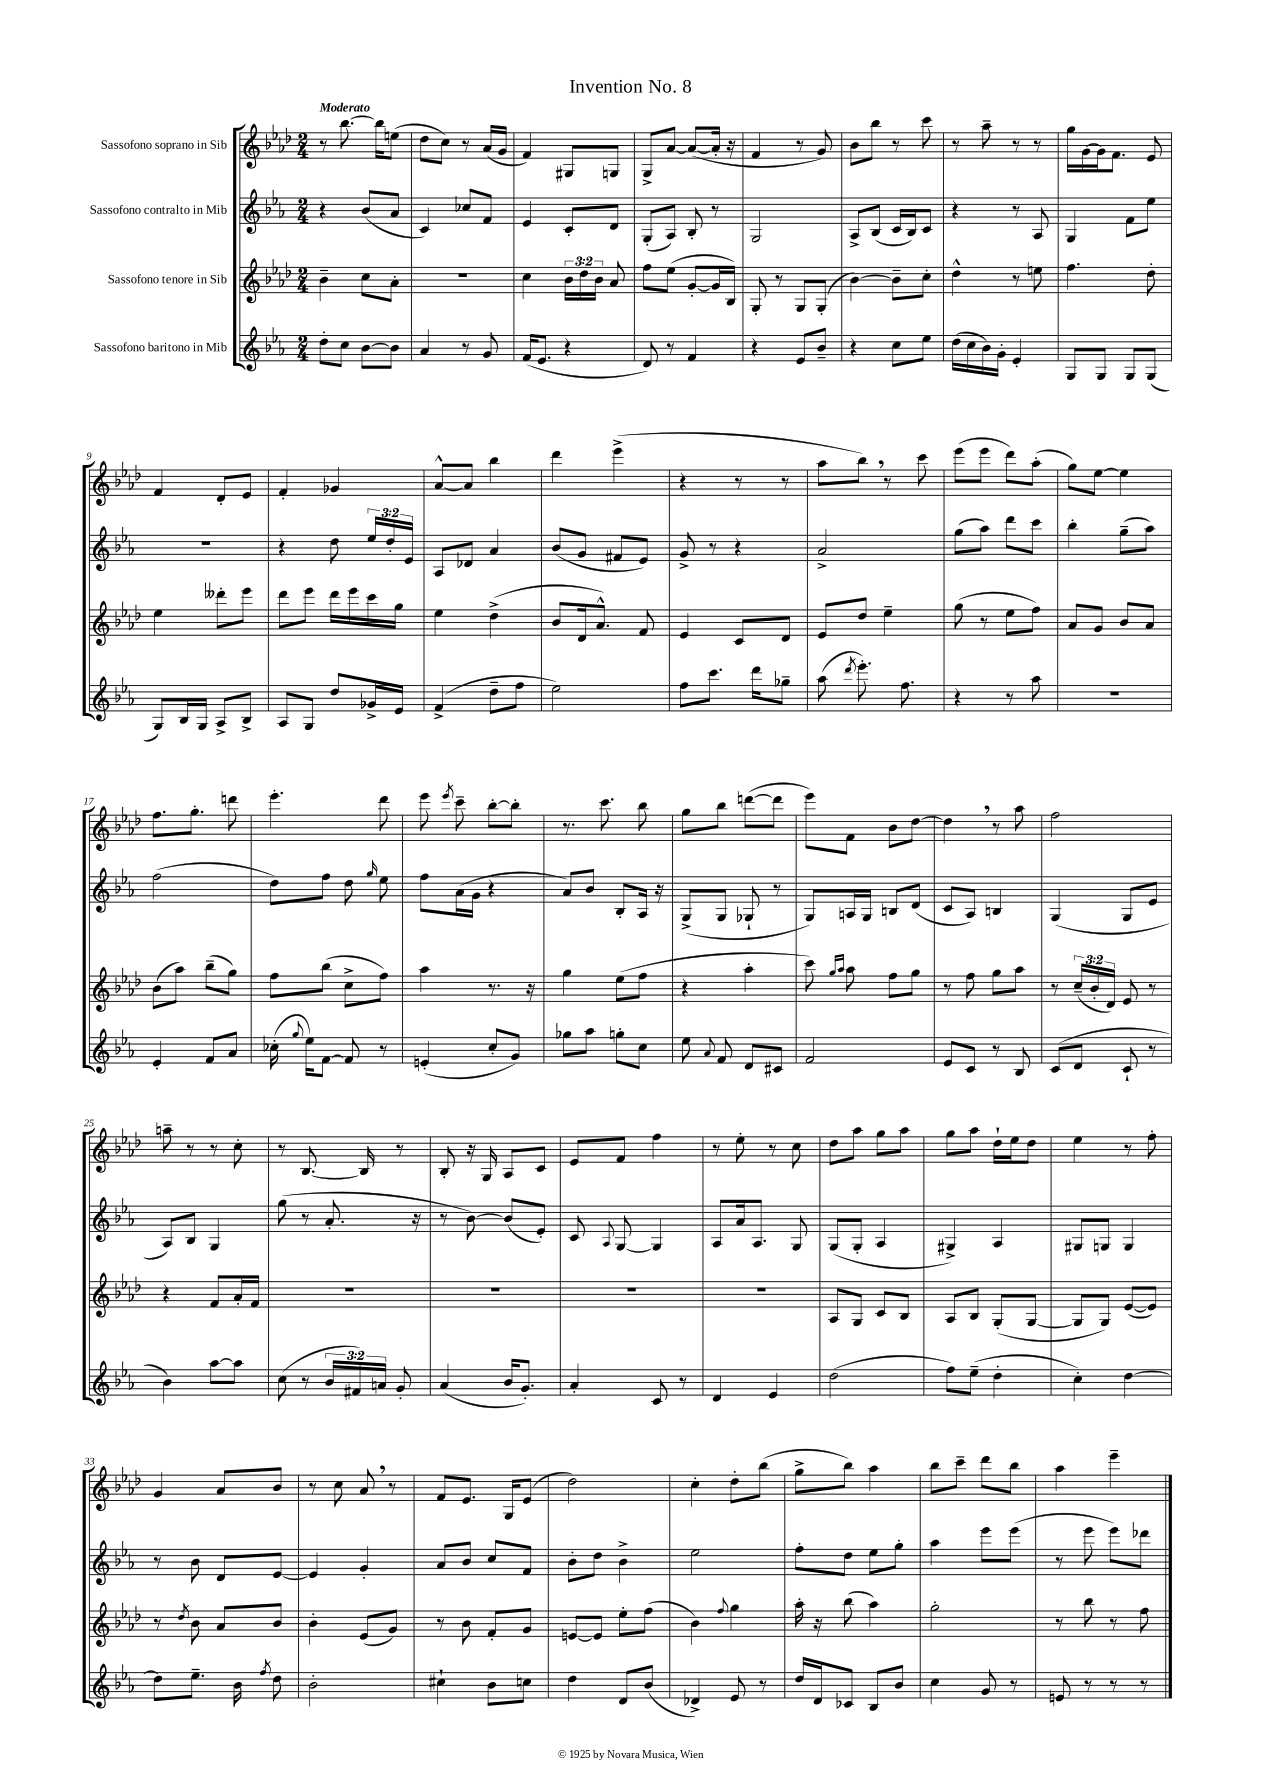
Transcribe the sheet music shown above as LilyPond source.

\header { title = "Invention No. 8" }
<<
\new StaffGroup <<
\new Staff = "s0" \with { instrumentName = "Sassofono soprano in Sib" } {
    \clef treble \key aes \major \numericTimeSignature \time 2/4 \tempo "Moderato"
    \autoBeamOff r8 bes''8.~ bes''16[ e''8]( |
    des''8[ c''8]) r8 aes'16[( g'16] |
    f'4) gis8[ g8] |
    g8[-> aes'8]~ aes'8[~( aes'16]-. r16 |
    f'4 r8 g'8) |
    bes'8[ bes''8] r8 c'''8 |
    r8 aes''8-- r8 r8 |
    g''16[ g'16~ g'16 f'8.] ees'8 |
    f'4 des'8[-. ees'8] |
    f'4-. ges'4 |
    aes'8[~-^ aes'8] bes''4 |
    des'''4 ees'''4->( |
    r4 r8 r8 |
    aes''8[ bes''8]) \breathe r8 c'''8 |
    ees'''8[( ees'''8] des'''8[) aes''8]-.( |
    g''8[) ees''8]~ ees''4 |
    f''8.[ g''8.]-. d'''8 |
    ees'''4.-. des'''8 |
    ees'''8 \acciaccatura { ees'''8 } c'''8-- bes''8[~-. bes''8]-. |
    r8. c'''8. bes''8 |
    g''8[ bes''8] d'''8[~( d'''8] |
    ees'''8[) f'8] bes'8[ des''8]~ |
    des''4 \breathe r8 aes''8 |
    f''2 |
    a''8-- r8 r8 c''8-. |
    r8 bes8.~ bes16 r8 |
    bes8-. r16 g16 aes8[ c'8] |
    ees'8[ f'8] f''4 |
    r8 ees''8-. r8 c''8 |
    des''8[ aes''8] g''8[ aes''8] |
    g''8[ aes''8] des''16[-! ees''16 des''8] |
    ees''4 r8 f''8-. |
    g'4 aes'8[ bes'8] |
    r8 c''8 aes'8 \breathe r8 |
    f'8[ ees'8.] g16[ ees'8]( |
    des''2) |
    c''4-. des''8[-. bes''8]( |
    g''8[-> bes''8]) aes''4 |
    bes''8[ c'''8]-- des'''8[ bes''8] |
    aes''4 ees'''4-- \bar "|." |
}
\new Staff = "s1" \with { instrumentName = "Sassofono contralto in Mib" } {
    \clef treble \key ees \major \numericTimeSignature \time 2/4 \override Staff.TupletNumber.text = #tuplet-number::calc-fraction-text
    \autoBeamOff r4 bes'8[( aes'8] |
    c'4) ces''8[ f'8] |
    ees'4 c'8[-. d'8] |
    g8[-.( aes8]) bes8-. r8 |
    g2 |
    aes8[-> bes8]( c'16[ bes16) c'8] |
    r4 r8 aes8 |
    g4 f'8[ ees''8] |
    R2 |
    r4 d''8 \tuplet 3/2 { ees''16[ d''16-. ees'16] } |
    aes8[ des'8] aes'4 |
    bes'8[( g'8] fis'8[ ees'8]) |
    g'8-> r8 r4 |
    aes'2-> |
    g''8[( aes''8]) d'''8[ c'''8] |
    bes''4-. g''8[--( aes''8]) |
    f''2( |
    d''8[) f''8] d''8 \grace { g''16 } ees''8 |
    f''8[ aes'16( g'16] r4 |
    aes'8[) bes'8] bes8[-. aes16] r16 |
    g8[->( g8] ges8-! r8 |
    g8[) a16 g16] b8[ d'8]( |
    c'8[ aes8]) b4 |
    g4( g8[ ees'8] |
    aes8[) bes8] g4 |
    g''8( r8 aes'8.-. r16 |
    r8 bes'8~) bes'8[( ees'8]-.) |
    c'8 \appoggiatura { aes8 } g8~ g4 |
    aes8[ aes'16 aes8.] g8 |
    g8[( g8]-. aes4 |
    gis4->) aes4 |
    gis8[ g8] g4 |
    r8 bes'8 d'8[ ees'8]~ |
    ees'4 g'4-. |
    aes'8[ bes'8] c''8[ f'8] |
    bes'8[-. d''8] bes'4-> |
    ees''2 |
    f''8[-. d''8] ees''8[ g''8]-. |
    aes''4 ees'''8[ ees'''8]( |
    r8 ees'''8 ees'''8[) des'''8] \bar "|." |
}
\new Staff = "s2" \with { instrumentName = "Sassofono tenore in Sib" } {
    \clef treble \key aes \major \numericTimeSignature \time 2/4 \override Staff.TupletNumber.text = #tuplet-number::calc-fraction-text
    \autoBeamOff bes'4-- c''8[ aes'8]-. |
    R2 |
    c''4 \tuplet 3/2 { bes'16[ des''16 bes'16] } aes'8 |
    f''8[ ees''8]( g'8[~-. g'16 bes16]) |
    g8-. r8 g8[ g8]-.( |
    bes'4~) bes'8[-- c''8]-. |
    des''4-^ r8 e''8 |
    f''4. des''8-. |
    ees''4 deses'''8[-. ees'''8] |
    des'''8[ ees'''8] des'''16[ ees'''16 c'''16 g''16] |
    ees''4 des''4->( |
    bes'8[ des'16 aes'8.]-^) f'8 |
    ees'4 c'8[ des'8] |
    ees'8[ des''8] ees''4-- |
    g''8( r8 ees''8[ f''8]) |
    aes'8[ g'8] bes'8[ aes'8] |
    bes'8[( aes''8]) bes''8[--( g''8]) |
    f''8[ bes''8]( c''8[-> f''8]) |
    aes''4 r8. r16 |
    g''4 ees''8[( f''8] |
    r4 aes''4-. |
    c'''8) \grace { g''16[ aes''16] } aes''8 f''8[ g''8] |
    r8 f''8 g''8[ aes''8] |
    r8 \tuplet 3/2 { c''16[--( bes'16-. des'16]) } ees'8 r8 |
    r4 f'8[ aes'16-. f'16] |
    R2 |
    R2 |
    R2 |
    R2 |
    aes8[ g8] c'8[ bes8] |
    aes8[ bes8] g8[-.( g8]~ |
    g8[ g8]) ees'8[~( ees'8]) |
    r8 \acciaccatura { des''8 } bes'8 aes'8[ bes'8] |
    bes'4-. ees'8[( g'8]) |
    r8 bes'8 f'8[-. g'8] |
    e'8[~ e'8] ees''8[-. f''8]( |
    bes'4) \appoggiatura { f''8 } g''4 |
    aes''16-. r16 bes''8( aes''4) |
    g''2-. |
    r8 bes''8 r8 f''8 \bar "|." |
}
\new Staff = "s3" \with { instrumentName = "Sassofono baritono in Mib" } {
    \clef treble \key ees \major \numericTimeSignature \time 2/4 \override Staff.TupletNumber.text = #tuplet-number::calc-fraction-text
    \autoBeamOff d''8[-. c''8] bes'8[~ bes'8] |
    aes'4 r8 g'8 |
    f'16[( ees'8.] r4 |
    d'8) r8 f'4 |
    r4 ees'8[ bes'8]-- |
    r4 c''8[ ees''8] |
    d''16[( c''16 bes'16) g'16]-. ees'4-. |
    g8[ g8] g8[ g8]( |
    g8[) bes16 g16] aes8[-> bes8]-> |
    aes8[ g8] d''8[ ges'16-> ees'16] |
    f'4->( d''8[-- f''8] |
    ees''2) |
    f''8[ c'''8.] d'''16[ ges''8]-- |
    aes''8( \acciaccatura { d'''8 } ees'''8.-.) f''8. |
    r4 r8 aes''8 |
    r2 |
    ees'4-. f'8[ aes'8] |
    ces''16-.( \appoggiatura { g''8 } ees''16[) f'8]~ f'8 r8 |
    e'4-.( c''8[-. g'8]) |
    ges''8[ aes''8] g''8[-. c''8] |
    ees''8 \appoggiatura { aes'8 } f'8 d'8[ cis'8] |
    f'2 |
    ees'8[ c'8] r8 bes8 |
    c'8[( d'8] c'8-! r8 |
    bes'4) aes''8[~ aes''8] |
    c''8( r8 \tuplet 3/2 { bes'16[ fis'16) a'16] } g'8-. |
    aes'4( bes'16[ g'8.]-.) |
    aes'4-. c'8 r8 |
    d'4 ees'4 |
    d''2( |
    f''8[) ees''8]--( d''4-. |
    c''4-.) d''4~ |
    d''8[ ees''8.]-- bes'16 \acciaccatura { f''8 } d''8 |
    bes'2-. |
    cis''4-! bes'8[ c''8] |
    d''4 d'8[ bes'8]( |
    des'4->) ees'8 r8 |
    d''16[ d'16 ces'8] bes8[ bes'8] |
    c''4 g'8 r8 |
    e'8 r8 r8 r8 \bar "|." |
}
>>
>>
